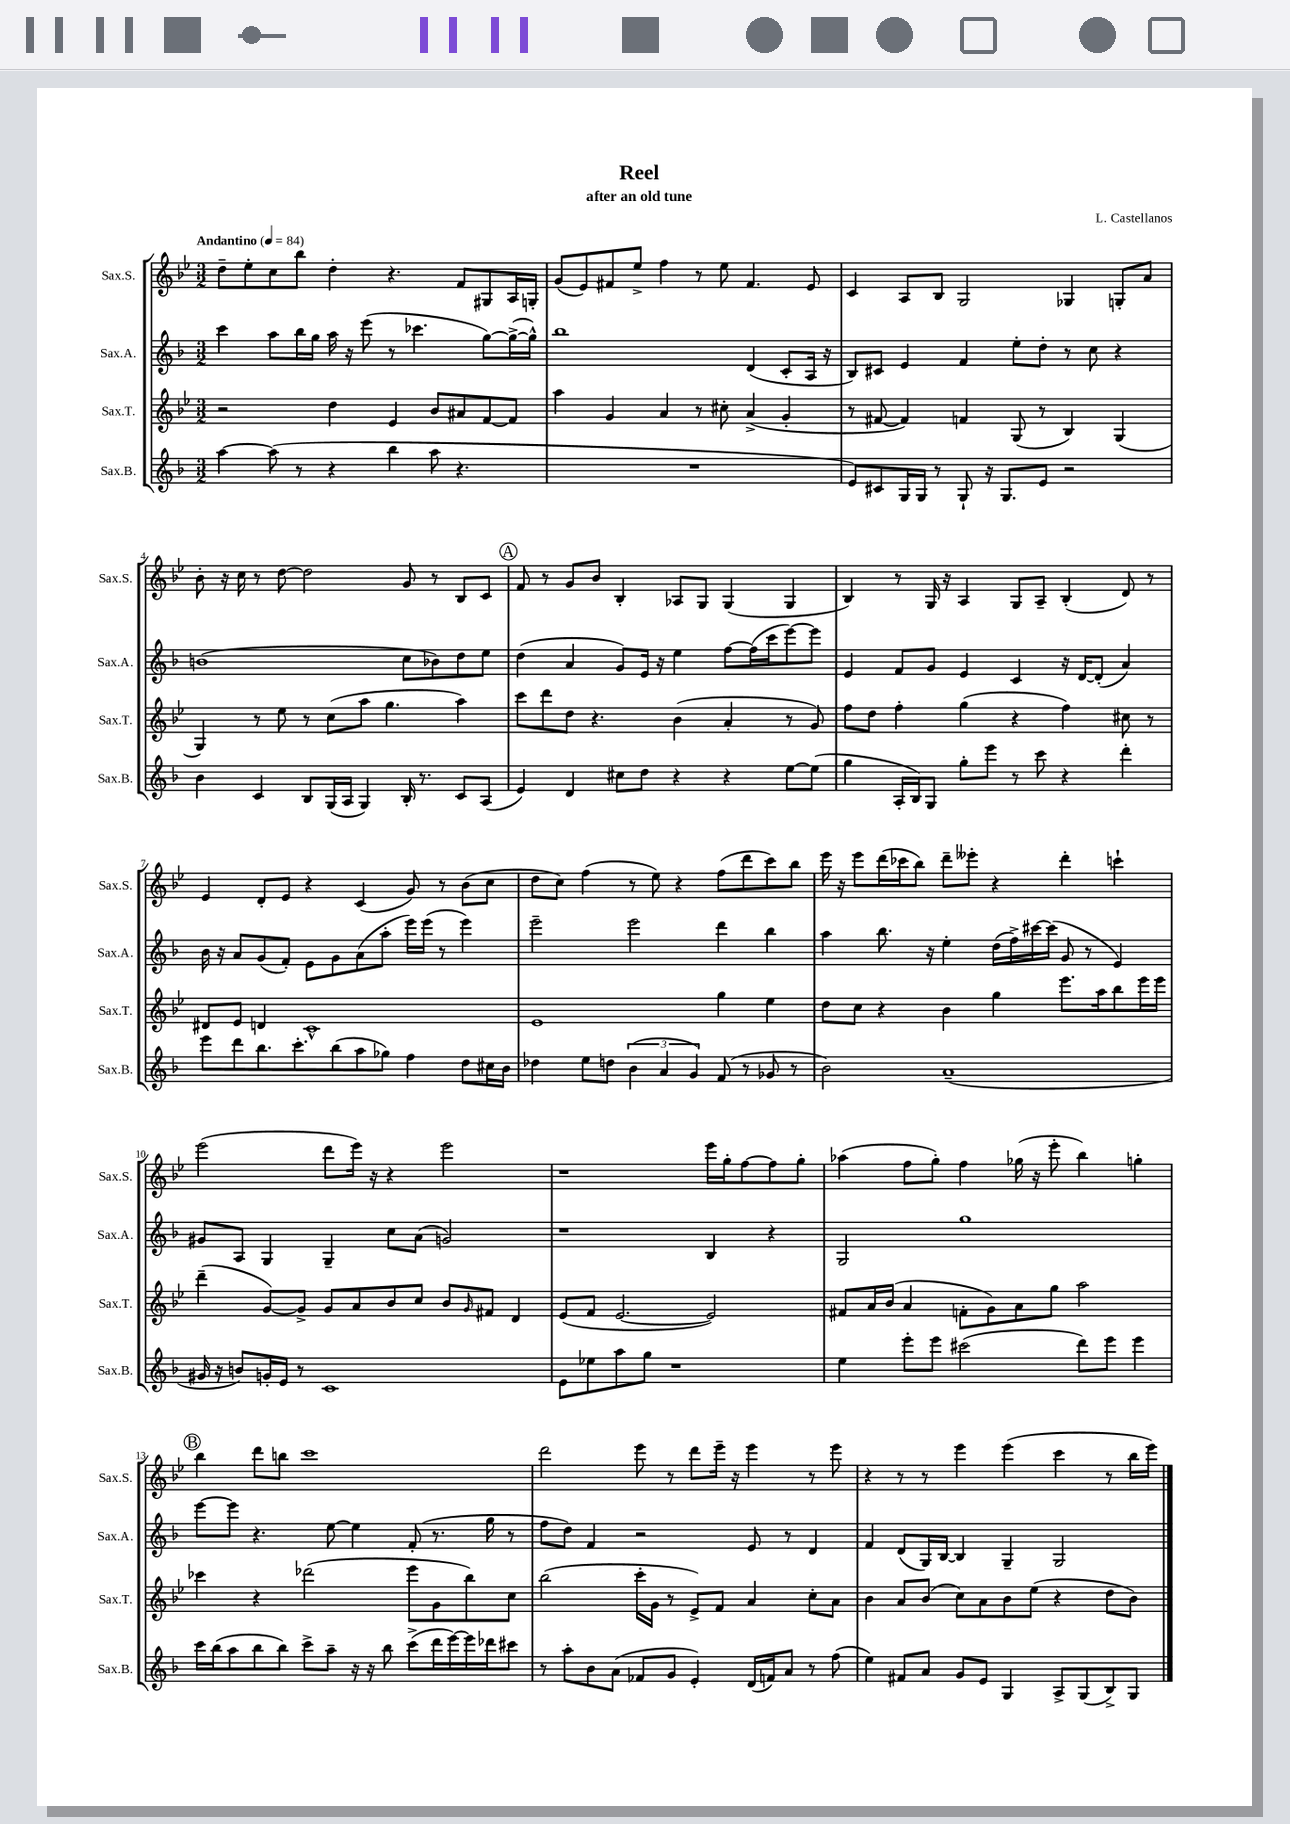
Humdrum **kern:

**kern	**kern	**kern	**kern
*staff4	*staff3	*staff2	*staff1
*clefG2	*clefG2	*clefG2	*clefG2
*k[b-]	*k[b-e-]	*k[b-]	*k[b-e-]
*M3/2	*M3/2	*M3/2	*M3/2
*MM84	*MM84	*MM84	*MM84
[4aa\	2r	4ccc\	8dd~\L
.	.	.	8ee-'\
(8aa\]	.	8aa\L	8cc\
8r	.	16bb-\L	8bb-\J
.	.	16gg\JJ	.
4r	4dd\	16aa\	4dd'\
.	.	16r	.
.	.	(8eee\	.
4bb-\	4e-/	8r	4.r
.	.	4.ccc-\	.
8aa\	8b-/L	.	.
4.r	8a#/	.	8f/L
.	[8f/	[8gg\L)	8G#/
.	8f/]J	(16gg^\_L	16A/L
.	.	16gg^^\]JJ)	16G'/JJ
=	=	=	=
1.r	4aa\	1bb-	(8g/L
.	.	.	8e-/)
.	4g/	.	8f#/
.	.	.	8ee-^/J
.	4a/	.	4ff\
.	8r	.	8r
.	8cc#'\	.	8ee-\
.	(4a^/	(4d/	4.f#/
.	4g'/	8c'/L	.
.	.	16A/Jk	8e-/
.	.	16r	.
=	=	=	=
8e/L)	8r	8B-/L)	4c/
8c#/	[8f#/	8c#/J	.
16G/L	4f#/])	4e/	8A/L
16G/JJ	.	.	.
8r	.	.	8B-/J
8G`/	4f/	4f/	2G/
16r	.	.	.
8.G/L	.	.	.
.	(8G/	8ee'\L	.
8e/J	8r	8dd'\J	.
2r	4B-/)	8r	4G-/
.	.	8cc\	.
.	(4G/	4r	8G'/L
.	.	.	8a/J
=	=	=	=
4b-\	4G/)	(1b	8b-'\
.	.	.	16r
.	.	.	16cc\
4c/	8r	.	8r
.	8ee-\	.	[8dd\
8B-/L	8r	.	2dd\]
(16G/L	(8cc\L	.	.
16A/JJ	.	.	.
4G/)	8aa\J	.	.
.	4.gg\	.	.
16B-'/	.	8cc\L	8g/
8.r	.	.	.
.	.	8b-\)	8r
8c/L	4aa\)	8dd\	8B-/L
(8A/J	.	8ee\J	8c/J
=	=	=	=
4e/)	8ccc\L	(4dd\	8f/
.	8ddd\	.	8r
4d/	8dd\J	4a/	8g/L
.	4.r	.	8b-/J
8cc#\L	.	8g/L)	4B-'/
8dd\J	.	16e/Jk	.
.	.	16r	.
4r	(4b-\	4ee\	8A-/L
.	.	.	8G/J
4r	4a'/	[8ff\L	(4G/
.	.	(16ff\]L	.
.	.	16ccc\J	.
[8ee\L	8r	[8eee\)	4G/
(8ee\]J	8g/)	8eee\]J	.
=	=	=	=
4gg\	8ff\L	4e/	4B-/)
.	8dd\J	.	.
16A'/LL	4ff'\	8f/L	8r
16B-/J)	.	.	.
8G/J	.	8g/J	16G/
.	.	.	16r
8gg'\L	(4gg\	4e/	4A/
8eee\J	.	.	.
8r	4r	4c/	8G/L
8ccc\	.	.	8A~/J
4r	4ff\)	16r	(4B-'/
.	.	[16d/LK	.
.	.	(8d'/]J	.
4ddd'\	8cc#\	4a/)	8d/)
.	8r	.	8r
=	=	=	=
8eee\L	8d#/L	16b-\	4e-/
.	.	16r	.
8ddd\	8e-/J	8a/L	.
8.bb-\	4d/	(8g/	8d'/L
.	.	8f'/J)	8e-/J
8.ccc'\	.	.	.
.	1c^^	8e\L	4r
(8bb-\	.	8g\	.
8aa\	.	(8a\	(4c/
8gg-\J)	.	8aa'\J	.
4ff\	.	16eee\LL)	8g/)
.	.	(16eee\JJ	.
.	.	8r	8r
8dd\L	.	4eee\)	(8b-\L
16cc#\L	.	.	8cc\J
16b-\JJ	.	.	.
=	=	=	=
4dd-\	1e-	2eee~\	8dd\L
.	.	.	8cc\J)
8ee\L	.	.	(4ff\
8dd\J	.	.	.
(6b-\	.	2eee\	8r
.	.	.	8ee-\)
6a/	.	.	.
.	.	.	4r
6g/)	.	.	.
(8f/	4gg\	4ddd\	(8ff\L
8r	.	.	8ddd\
8g-/	4ee-\	4bb-\	8ccc\)
8r	.	.	8bb-\J
=	=	=	=
2b-\)	8dd\L	4aa\	16eee-\
.	.	.	16r
.	8cc\J	.	8eee-\L
.	4r	8.bb-\	(16ddd\L
.	.	.	16ccc-\J
.	.	.	8bb-\J)
.	.	16r	.
(1a~	4b-\	4ee'\	8ddd~\L
.	.	.	8eee--'\J
.	4gg\	(16dd\LL	4r
.	.	16ff^\)	.
.	.	[16ccc#\	.
.	.	(16ccc#\]JJ	.
.	8.eee-\L	8g/	4ddd'\
.	.	8r	.
.	16aa\k	.	.
.	8bb-\	4e/)	4ccc`\
.	16eee-\L	.	.
.	16eee-\JJ	.	.
=	=	=	=
16g#/	(4ddd~\	8g#/L	(2eee-\
16r	.	.	.
8b/L)	.	8A/J	.
16g'/L	[8g/L)	4G/	.
16e/JJ	.	.	.
8r	8g^/]J	.	.
1c	8g/L	4G~/	8ddd\L
.	8a/	.	16eee-\Jk)
.	.	.	16r
.	8b-/	8cc\L	4r
.	8cc/J	(8a\J	.
.	8b-/L	2g/)	2eee-\
.	16qqg/	.	.
.	8f#/J	.	.
.	4d/	.	.
=	=	=	=
8e\L	(8e-/L	1r	1r
8ee-\	8f/J	.	.
8aa\	[2.e-/	.	.
8gg\J	.	.	.
1r	.	.	.
.	2e-/])	4B-/	16eee-\LL
.	.	.	16gg'\J
.	.	.	[8ff\
.	.	4r	8ff\]
.	.	.	8gg'\J
=	=	=	=
4ee\	8f#/L	2G/	(4aa-\
.	16a/L	.	.
.	(16b-/JJ	.	.
8eee'\L	4a/	.	8ff\L
8eee\J	.	.	8gg'\J)
(2ccc#\	8f'\L	1gg	4ff\
.	8g\)	.	.
.	8a\	.	(16gg-\
.	.	.	16r
.	8gg\J	.	8eee-'\
8ddd\L)	2aa\	.	4bb-\)
8eee\J	.	.	.
4eee\	.	.	4gg'\
=	=	=	=
16ccc\LL	4ccc-\	[8eee\L	4bb-\
(16bb-\J	.	.	.
8aa\	.	8eee\]J	.
8bb-\	4r	4.r	8ddd\L
8bb-\J)	.	.	8bb\J
8ccc^\L	(2ddd-\	.	1ccc
8aa~\J	.	[8ee\	.
16r	.	4ee\]	.
16r	.	.	.
8bb-\	.	.	.
(8ccc^\L	8eee-\L	(8f'/	.
16ddd\L	8g\	8.r	.
[16eee\)	.	.	.
16eee\]	8bb-\)	.	.
16ddd-\J	.	16gg\	.
8ccc#\J	8cc\J	8r	.
=	=	=	=
8r	(2bb-\	8ff\L	2ddd\
8aa'\L	.	8dd\J)	.
8b-\	.	4f/	.
(8a\J	.	.	.
8f-/L	16ccc'\LL	2r	8eee-\
.	16g\JJ	.	.
8g/J	8r	.	8r
4e'/)	8e-^/L)	.	8ddd\L
.	8f/J	.	16eee-~\Jk
.	.	.	16r
(16d/LL	4a/	8e/	4eee-\
16f/J)	.	.	.
8a/J	.	8r	.
8r	8cc'\L	4d/	8r
(8ff\	8a\J	.	8eee-\
=	=	=	=
4ee\)	4b-\	4f/	4r
8f#/L	8a/L	(8d/L	8r
8a/J	(8b-/J	16G/L)	8r
.	.	[16B-/JJ	.
8g/L	8cc\L)	4B-/]	4eee-\
8e/J	8a\	.	.
4G/	8b-\	4G~/	(4eee-\
.	(8ee-\J	.	.
8A^/L	4r	2G/	4ccc\
(8G/	.	.	.
8B-^/)	8dd\L	.	8r
8G/J	8b-\J)	.	16bb-\LL
.	.	.	16eee-\JJ)
==	==	==	==
*-	*-	*-	*-
